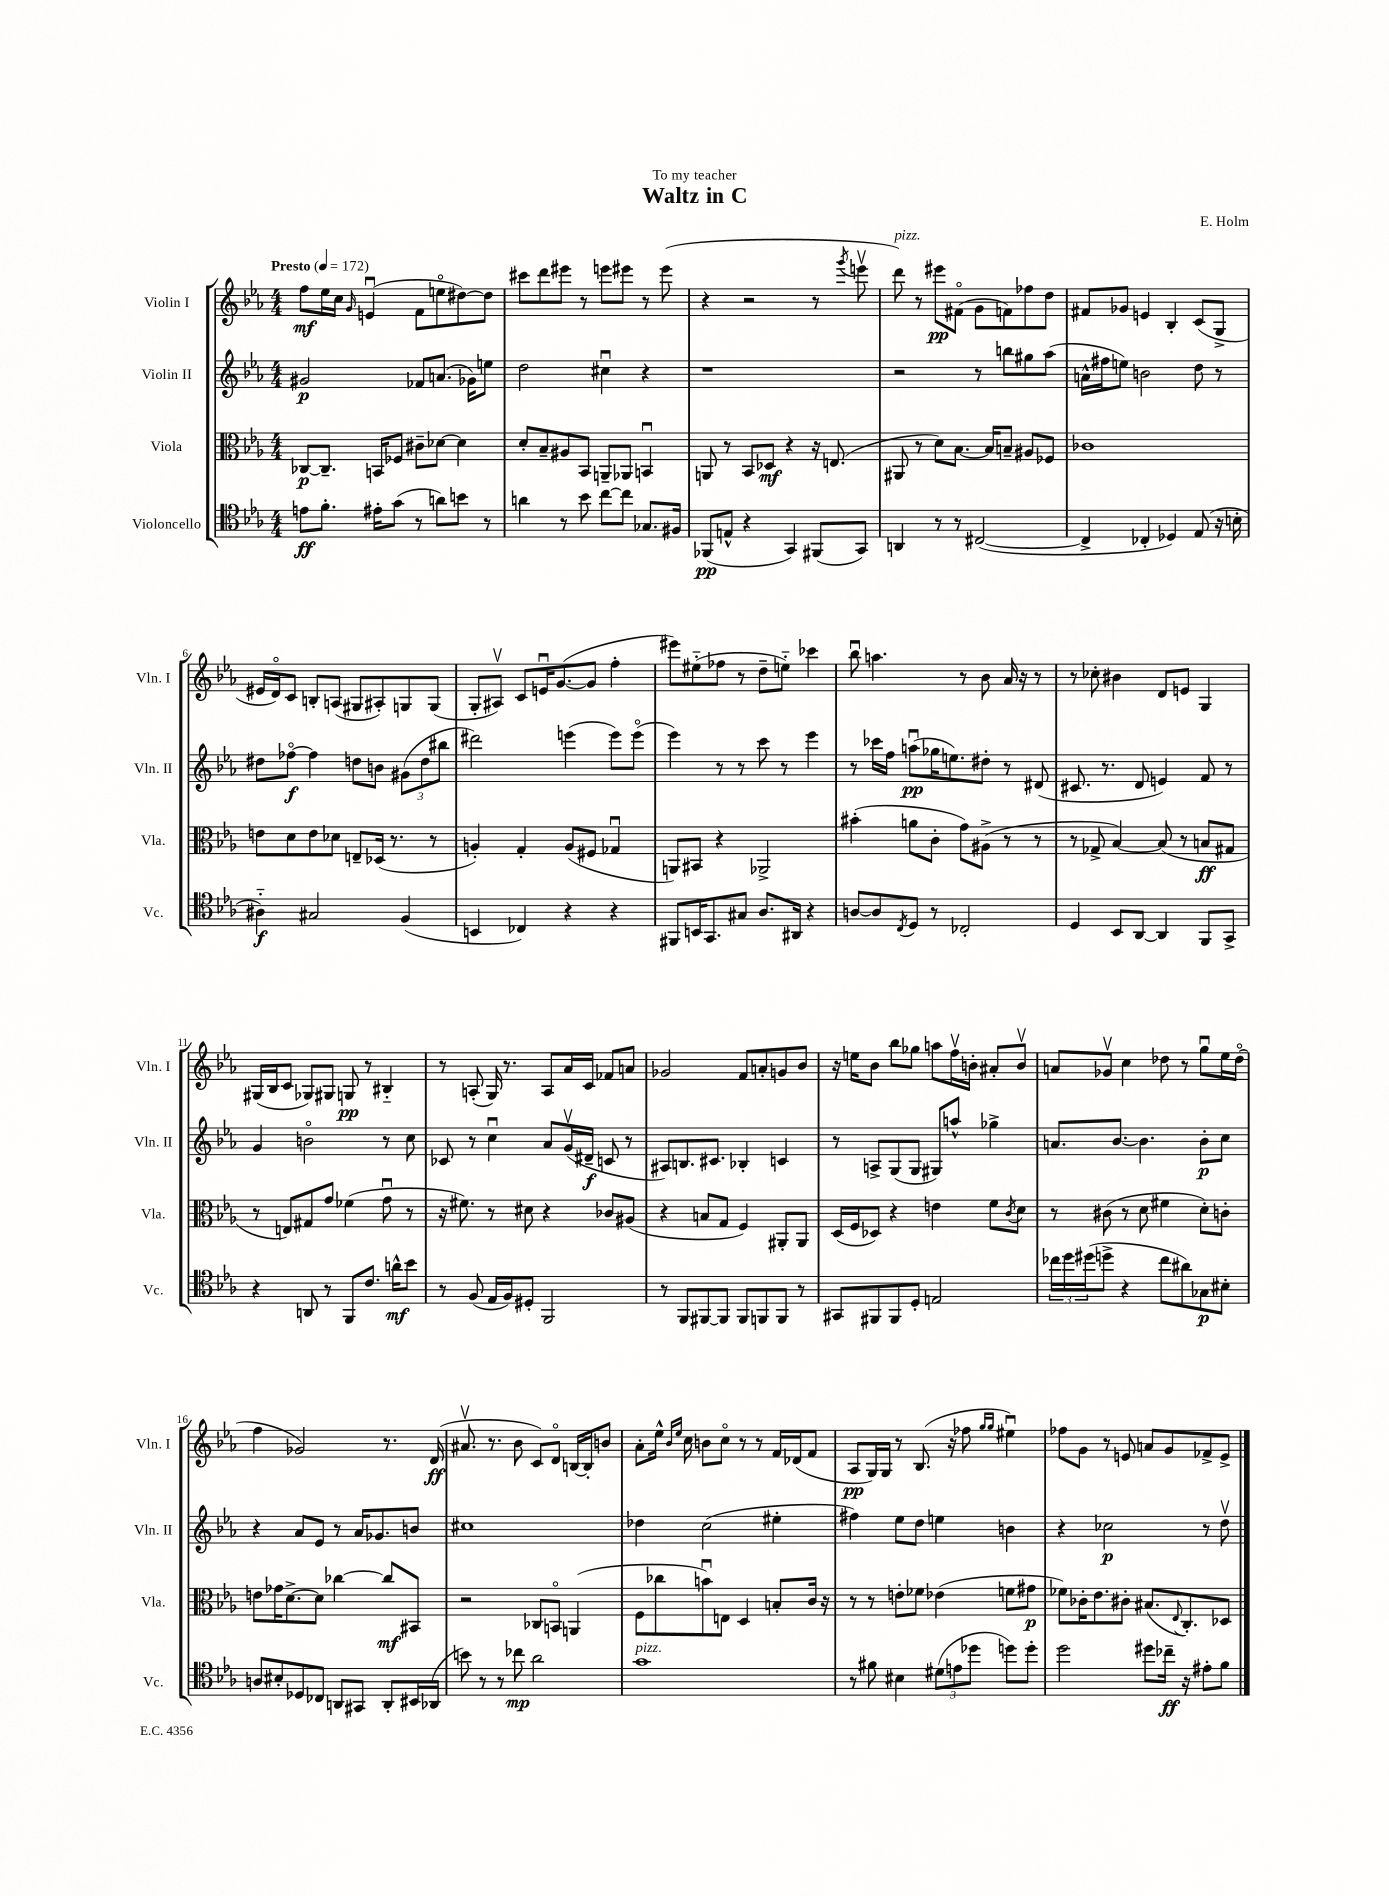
\header { title = "Waltz in C" composer = "E. Holm" dedication = "To my teacher" }
<<
\new StaffGroup <<
\new Staff = "s0" \with { instrumentName = "Violin I" shortInstrumentName = "Vln. I" } {
    \clef treble \key ees \major \numericTimeSignature \time 4/4 \tempo "Presto" 4 = 172
    f''8\mf ees''16 c''16 \grace { g'16 } e'4\downbow( f'8 e''8\flageolet dis''8~) dis''8 |
    cis'''8 d'''8 eis'''8 r8 e'''8 eis'''8 r8 eis'''8( |
    r4 r2 r8 \acciaccatura { g'''8 } e'''8\upbow |
    d'''8^\markup { \italic "pizz." }) r8 eis'''8\pp fis'8\flageolet( g'8 f'8) fes''8 d''8 |
    fis'8 ges'8 e'4 bes4-. c'8( g8-> |
    eis'16 d'16\flageolet) c'8 b8-. a8( gis8 ais8-.) g8 g8( |
    g8-. ais8\upbow) c'8 e'16\downbow g'8.~( g'8 f''4-. |
    eis'''8) eis''8-_( fes''8 r8 d''8-- e''8-_) ces'''4 |
    bes''8\downbow a''4. r8 bes'8 aes'16 r16 r8 |
    r8 ces''8-. bis'4 d'8 e'8 g4 |
    gis16( bes16 c'8 ges8) gis8 g8\pp r8 bis4-_ |
    r8 a8-.( g16) r8. a8 aes'16 c'16 fes'8 a'8 |
    ges'2 f'8 a'8-. g'8 bes'8 |
    r16 e''16 bes'8 bes''8 ges''8 a''8 f''16\upbow b'16-. ais'8-. b'8\upbow |
    a'8 ges'8\upbow c''4 des''8 r8 g''8\downbow ees''16 des''16\flageolet( |
    f''4 ges'2) r8. d'16\ff( |
    ais'8.\upbow r8. bes'8 c'8) d'8\flageolet b16~ b16-. b'8 |
    aes'8-. ees''16-^ \grace { bes'16 ees''16 } c''16 b'8 c''8\flageolet r8 r8 f'16 des'16( f'8 |
    aes8\pp g16) g16 r8 bes8.( r16 fes''8 \grace { g''16 g''16 } eis''4\downbow) |
    fes''8 g'8 r8 e'8 a'8 g'8 fes'8-> e'8-> \bar "|." |
}
\new Staff = "s1" \with { instrumentName = "Violin II" shortInstrumentName = "Vln. II" } {
    \clef treble \key ees \major \numericTimeSignature \time 4/4
    gis'2\p fes'8 a'8.( ges'16) e''8 |
    d''2 cis''4\downbow r4 |
    r1 |
    r2 r8 b''8 gis''8 aes''8( |
    a'16-^ fis''16 e''8) b'2 d''8 r8 |
    dis''8 fes''8~\flageolet\f fes''4 d''8 b'8 \tuplet 3/2 { gis'8( d''8 bis''8 } |
    dis'''2) e'''4( e'''8) e'''8\flageolet( |
    ees'''4) r8 r8 c'''8 r8 ees'''4 |
    r8 ces'''16 f''16 a''8\downbow\pp( ges''16 e''8.) dis''8-. r8 dis'8( |
    cis'8. r8. d'8 e'4) f'8 r8 |
    g'4 b'2\flageolet r8 c''8 |
    ces'8 r8 c''4\downbow aes'8 g'16\upbow( dis'16--\f c'8 r8 |
    ais8) b8. cis'8. bes4-. c'4 |
    r8 a8-> g8( g8 gis8) a''8-^ ges''4-> |
    a'8. bes'8.~ bes'4. bes'8-.\p c''8 |
    r4 aes'8 ees'8 r8 aes'16 ges'8. b'8 |
    cis''1 |
    des''4 c''2( eis''4-. |
    fis''4) ees''8 d''8 e''4 b'4 |
    r4 ces''2\p r8 d''8\upbow \bar "|." |
}
\new Staff = "s2" \with { instrumentName = "Viola" shortInstrumentName = "Vla." } {
    \clef alto \key ees \major \numericTimeSignature \time 4/4
    ces8~\p ces8.-- b,16 fes8 cis'8-- des'8~ des'4 |
    d'8-. bes8-- ais8 bes,8 a,8-- aes,8 b,4\downbow |
    a,8 r8 bes,8 des8\mf r4 r16 e8.( |
    ais,8 r8 d'8) bes8.~ bes16 b8-- ais8 fes8 |
    ces'1 |
    e'8 d'8 e'8 des'8 e8-- des16( r8. r8 |
    a4-.) g4-. a8( fis8 ges4\downbow |
    a,8) bis,8 r4 aes,2-> |
    bis'4-.( a'8 c'8-. g'8) ais8->( r8 r8 |
    r8 ges8-> bes4~) bes8( r8 b8\ff gis8 |
    r8 e8) gis8 g'8 fes'4( g'8\downbow r8 |
    r16 fis'8.) r8 dis'8 r4 ces'8 ais8( |
    r4 b8 g8 f4) ais,8-. ais,8 |
    d16( f16 des8) r4 e'4 f'8 \acciaccatura { c'8 } d'8 |
    r8 cis'8( r8 d'8 fis'4 d'8-.) c'8-. |
    e'8 ges'16 d'8.~-> d'8 ces''4~ ces''8\mf bis,8 |
    r2 ces8 b,8\flageolet a,4( |
    f8 ces''8 b'8\downbow) e8 d4 b8-. c'16 r16 |
    r8 r8 e'8-. fes'8 ees'4( f'8 gis'8\p |
    fes'8) ces'16-. ees'8. cis'8-. bis8.( \appoggiatura { ees8 } c8.-.) des8 \bar "|." |
}
\new Staff = "s3" \with { instrumentName = "Violoncello" shortInstrumentName = "Vc." } {
    \clef tenor \key ees \major \numericTimeSignature \time 4/4
    e'8\ff f'8.-. eis'16-. g'8( r8 a'8) b'8 r8 |
    a'4 r8 bes'8 c''8~ c''8 ges8. fis16 |
    fes,8\pp( e8-^ r4 g,4) fis,8( g,8) |
    a,4 r8 r8 cis2~( |
    cis4-> ces4-. des4) ees8( r16 b16-. |
    ais4-_\f) gis2 f4( |
    b,4 ces4) r4 r4 |
    fis,8 b,16 g,8. gis8 aes8. ais,16 r4 |
    a8~ a8 \acciaccatura { c8 } d8 r8 ces2-. |
    d4 bes,8 aes,8~ aes,4 f,8 g,8-> |
    r4 a,8 r8 f,8 c'8. a'16-^\mf bes'8 |
    r8 f8( ees16 f16) dis8-. f,2 |
    r8 f,8 fis,8~ fis,8 fis,8 f,8 f,8 r8 |
    gis,8 fis,8 fis,8 d8-. e2 |
    \tuplet 3/2 { ces''16 d''16 dis''16( } d''8-> r4 ces''8 ais'8) ges8\p bis8-. |
    a8 bis8-. des8 ces8 a,8 gis,8 a,8-. bis,16 aes,16( |
    b'8) r8 r8 ces''8\mp aes'2 |
    g'1^\markup { \italic "pizz." } |
    r8 fis'8 bis4 \tuplet 3/2 { dis'8( e'8 des''8 } d''8) d''8-. |
    d''2 dis''8 ces''16--\ff r16 eis'8-. f'8 \bar "|." |
}
>>
>>
